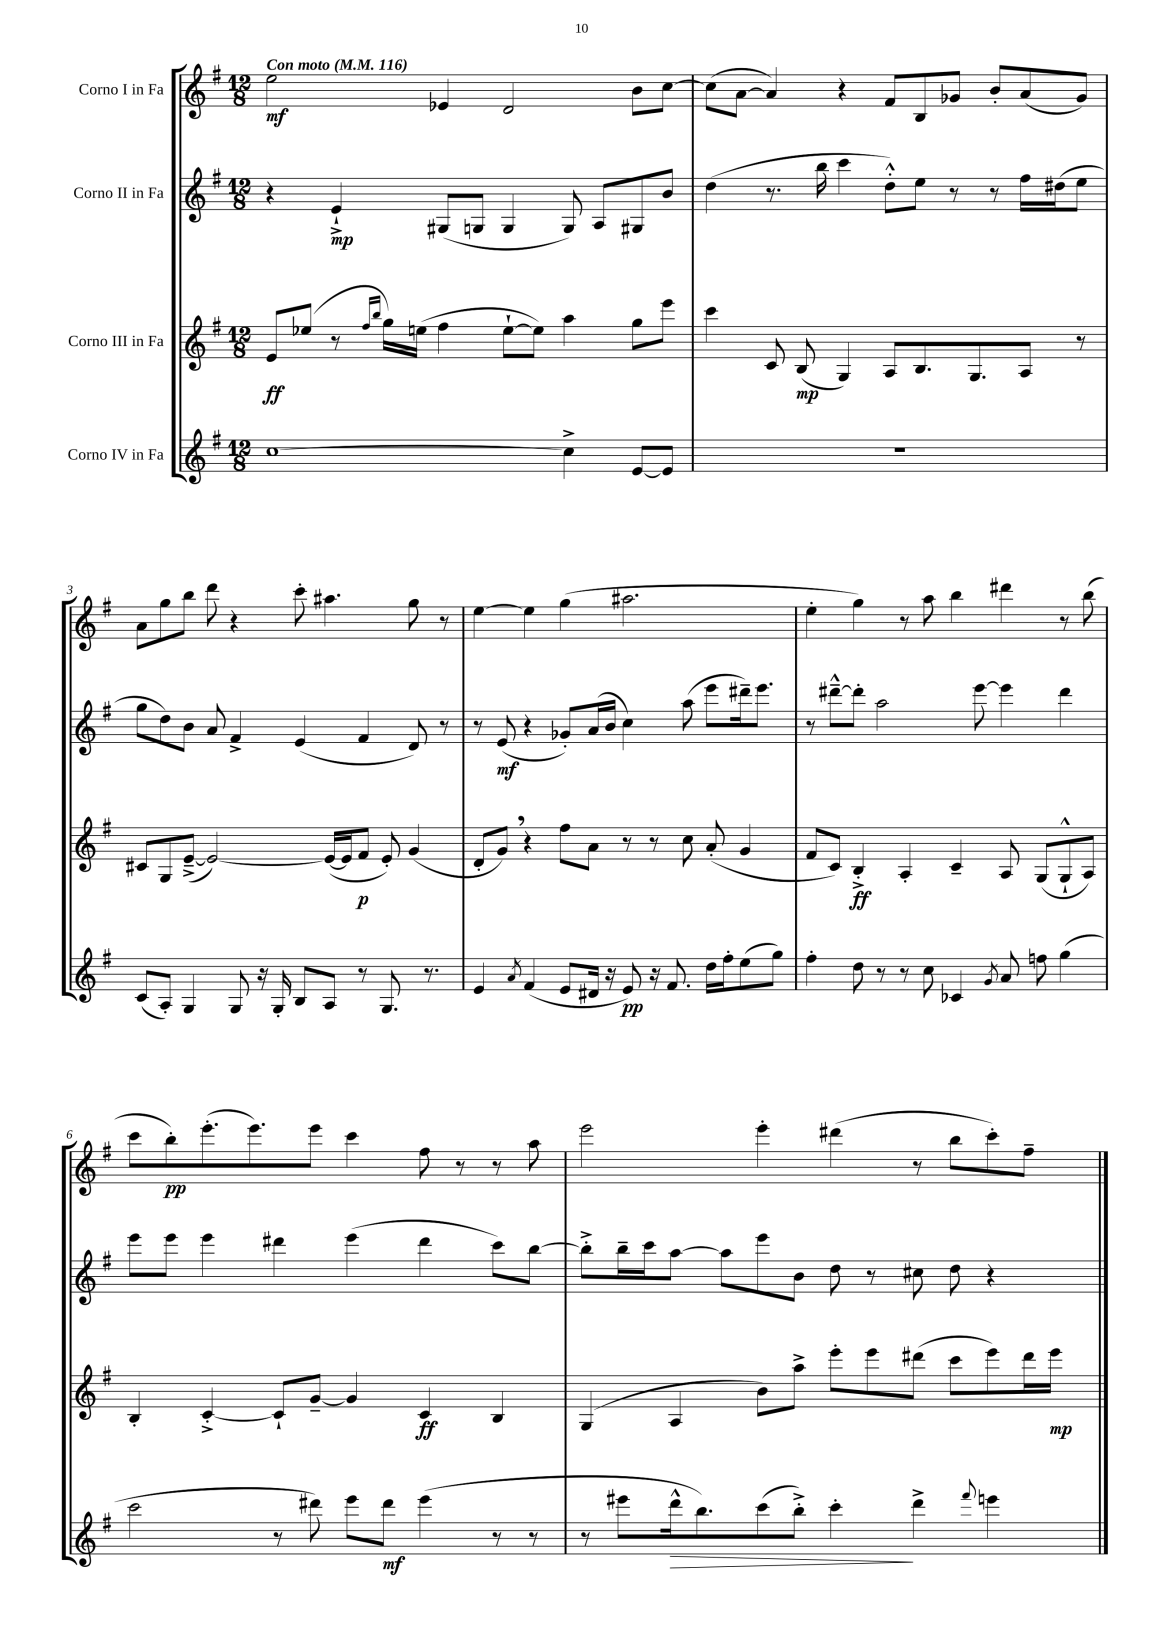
<<
\new StaffGroup <<
\new Staff = "s0" \with { instrumentName = "Corno I in Fa" } {
    \clef treble \key g \major \numericTimeSignature \time 12/8 \tempo "Con moto" 4 = 116
    e''2\mf ees'4 d'2 b'8 c''8~ |
    c''8( a'8~ a'4) r4 fis'8 b8 ges'8 b'8-. a'8( ges'8) |
    a'8 g''8 b''8 d'''8 r4 c'''8-. ais''4. g''8 r8 |
    e''4~ e''4 g''4( ais''2. |
    e''4-. g''4) r8 a''8 b''4 dis'''4 r8 b''8( |
    c'''8 b''8-.\pp) e'''8.-.( e'''8.) e'''8 c'''4 fis''8 r8 r8 a''8 |
    e'''2 e'''4-. dis'''4( r8 b''8 c'''8-.) fis''8-- \bar "|." |
}
\new Staff = "s1" \with { instrumentName = "Corno II in Fa" } {
    \clef treble \key g \major \numericTimeSignature \time 12/8
    r4 e'4-!->\mp gis8( g8 g4 g8) a8 gis8 b'8 |
    d''4( r8. b''16 c'''4 d''8-.-^) e''8 r8 r8 fis''16 dis''16( e''8 |
    g''8 d''8) b'8 a'8 fis'4-> e'4( fis'4 d'8) r8 |
    r8 e'8\mf( r4 ges'8-.) a'16( b'16 c''4) a''8( e'''8 dis'''16--) e'''8. |
    r8 dis'''8~---^ dis'''8-. a''2 e'''8~ e'''4 dis'''4 |
    e'''8 e'''8 e'''4 dis'''4 e'''4( dis'''4 c'''8) b''8~ |
    b''8-.-> b''16-- c'''16 a''8~ a''8 e'''8 b'8 d''8 r8 cis''8 d''8 r4 \bar "|." |
}
\new Staff = "s2" \with { instrumentName = "Corno III in Fa" } {
    \clef treble \key g \major \numericTimeSignature \time 12/8
    e'8\ff ees''8( r8 \grace { fis''16 b''16 } g''16) e''16( fis''4 e''8~-! e''8) a''4 g''8 e'''8 |
    c'''4 c'8 b8\mp( g4) a8 b8. g8. a8 r8 |
    cis'8 g8 e'8~--->( e'2~) e'16~( e'16 fis'8\p e'8-.) g'4( |
    d'8-. g'8) \breathe r4 fis''8 a'8 r8 r8 c''8 a'8-.( g'4 |
    fis'8 c'8) b4-.->\ff a4-. c'4-- a8 g8( g8-!-^ a8) |
    b4-. c'4~-.-> c'8-! g'8~-- g'4 c'4\ff b4 |
    g4( a4 b'8) a''8-> e'''8-. e'''8 dis'''8( c'''8 e'''8) dis'''16 e'''16\mp \bar "|." |
}
\new Staff = "s3" \with { instrumentName = "Corno IV in Fa" } {
    \clef treble \key g \major \numericTimeSignature \time 12/8
    c''1~ c''4-> e'8~ e'8 |
    R1. |
    c'8( a8-.) g4 g8 r16 g16-. b8 a8 r8 g8. r8. |
    e'4 \acciaccatura { a'8 } fis'4( e'8 dis'16 r16 e'8\pp) r16 fis'8. d''16 fis''16-. e''8( g''8) |
    fis''4-. d''8 r8 r8 c''8 ces'4 \acciaccatura { g'8 } a'8 f''8 g''4( |
    c'''2 r8 dis'''8) e'''8 dis'''8\mf e'''4( r8 r8 |
    r8 eis'''8 d'''16-^\> b''8.) c'''8( b''8-.->) c'''4-.\! d'''4-> \appoggiatura { fis'''8 } e'''4 \bar "|." |
}
>>
>>
